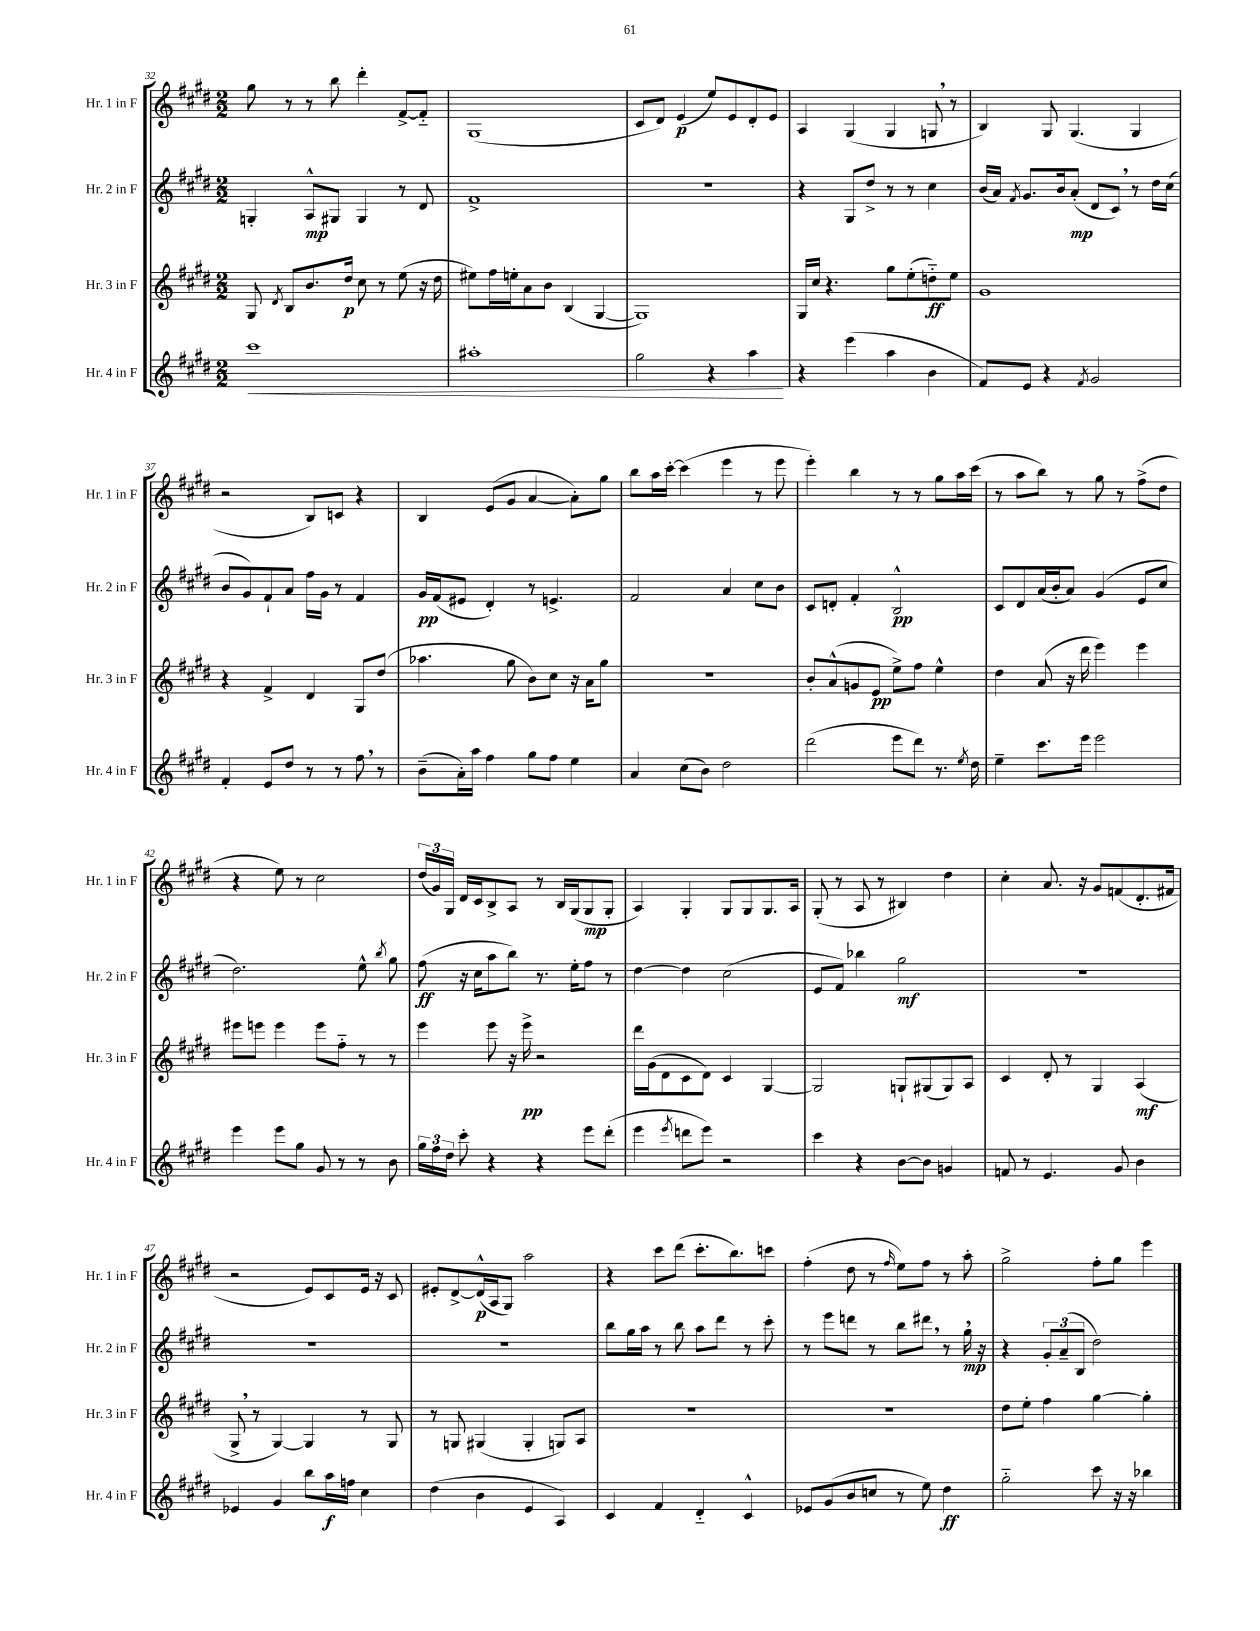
<<
\new StaffGroup <<
\new Staff = "s0" \with { instrumentName = "Hr. 1 in F" shortInstrumentName = "Hr. 1 in F" } {
    \clef treble \key e \major \numericTimeSignature \time 2/2
    \autoBeamOff gis''8 r8 r8 b''8 dis'''4-. fis'8[~-> fis'8]-_ |
    gis1( |
    cis'8[ dis'8]) e'4\p( e''8[) e'8 dis'8-. e'8] |
    a4 gis4( gis4 g8 \breathe r8 |
    b4) gis8 gis4.( gis4 |
    r2 b8[) c'8] r4 |
    b4 e'8[( gis'8] a'4~ a'8[-.) gis''8] |
    b''8[ a''16 cis'''16]~-. cis'''4( e'''4 r8 e'''8 |
    e'''4-.) b''4 r8 r8 gis''8[ a''16 cis'''16]( |
    r8 a''8[ b''8]) r8 gis''8 r8 fis''8[->( dis''8] |
    r4 e''8) r8 cis''2 |
    \tuplet 3/2 { dis''16[( gis'16) gis16] } dis'16[ cis'16 b8-> a8] r8 b16[ gis16( gis8\mp gis8]-. |
    a4) gis4-. gis8[ gis8 gis8. a16] |
    gis8-.( r8 a8 r8 bis4) dis''4 |
    cis''4-. a'8. r16 gis'8[ f'8( dis'8.-. fis'16] |
    r2 e'8[) cis'8 e'16] r16 cis'8 |
    eis'8[-. dis'8~-> dis'16-^\p( a16 gis8]) a''2 |
    r4 cis'''8[ dis'''8]( cis'''8.[-. b''8.) c'''8] |
    fis''4-.( dis''8 r8 \grace { fis''16 } e''8[) fis''8] r8 a''8-. |
    gis''2-> fis''8[-. gis''8] e'''4 \bar "|." |
}
\new Staff = "s1" \with { instrumentName = "Hr. 2 in F" shortInstrumentName = "Hr. 2 in F" } {
    \clef treble \key e \major \numericTimeSignature \time 2/2
    \autoBeamOff g4-. a8[-^\mp gis8] gis4 r8 dis'8 |
    fis'1-> |
    R1 |
    r4 gis8[ dis''8]-> r8 r8 cis''4 |
    b'16[( a'16]) \acciaccatura { fis'8 } gis'8.[ b'16 a'8]-.\mp( dis'8[ cis'8]) \breathe r8 dis''16[ cis''16]( |
    b'8[ gis'8) fis'8-! a'8] fis''16[ gis'16] r8 fis'4 |
    gis'16[\pp fis'16( eis'8] dis'4-.) r8 e'4.-> |
    fis'2 a'4 cis''8[ b'8] |
    cis'8[ d'8]-. fis'4-. b2-^\pp |
    cis'8[ dis'8 a'16( b'16-. a'8]) gis'4( e'8[ cis''8] |
    dis''2.) e''8-^ \acciaccatura { b''8 } gis''8 |
    fis''8\ff( r16 cis''16[ a''8 b''8]) r8. e''16[-. fis''8] r8 |
    dis''4~ dis''4 cis''2( |
    e'8[ fis'8]) bes''4 gis''2\mf |
    R1 |
    R1 |
    R1 |
    b''8[ gis''16 a''16] r8 b''8 a''8[ dis'''8] r8 cis'''8-. |
    r8 e'''8[ d'''8] r8 b''8[ dis'''8] \breathe r8 gis''16\mp \breathe r16 |
    r4 \tuplet 3/2 { gis'8[-. a'8--( b8] } dis''2) \bar "|." |
}
\new Staff = "s2" \with { instrumentName = "Hr. 3 in F" shortInstrumentName = "Hr. 3 in F" } {
    \clef treble \key e \major \numericTimeSignature \time 2/2
    \autoBeamOff gis8 \acciaccatura { dis'8 } b8[ b'8. dis''16]\p cis''8 r8 e''8( r16 dis''16 |
    eis''8[) fis''16 e''16-. a'8 b'8] b4( gis4~ |
    gis1) |
    gis16[ cis''16] r4. gis''8[ e''8-.( d''8-_\ff) e''8] |
    gis'1 |
    r4 fis'4-> dis'4 gis8[ dis''8]( |
    aes''4. gis''8 b'8[) cis''8] r16 a'16[ gis''8] |
    R1 |
    b'8[-. a'8-^( g'8 e'8]\pp e''8[->) fis''8] e''4-^ |
    dis''4 a'8( r16 dis'''16 e'''4) e'''4 |
    eis'''8[ e'''8] e'''4 e'''8[ fis''8]-_ r8 r8 |
    e'''4 e'''8 r16 e'''16->\pp r2 |
    dis'''16[ gis'16( dis'8 cis'8 dis'8]) cis'4 gis4~ |
    gis2 g8[-! gis8( gis8) a8] |
    cis'4 dis'8-. r8 gis4 a4\mf( |
    gis8-> \breathe r8 gis4~) gis4 r8 gis8 |
    r8 g8 gis4( gis4-. g8[) a8] |
    R1 |
    R1 |
    dis''8[ e''8]-. fis''4 gis''4~ gis''4-. \bar "|." |
}
\new Staff = "s3" \with { instrumentName = "Hr. 4 in F" shortInstrumentName = "Hr. 4 in F" } {
    \clef treble \key e \major \numericTimeSignature \time 2/2
    \autoBeamOff cis'''1\< |
    ais''1-. |
    gis''2 r4 a''4\! |
    r4 e'''4( a''4 b'4 |
    fis'8[) e'8] r4 \acciaccatura { fis'8 } gis'2 |
    fis'4-. e'8[ dis''8] r8 r8 fis''8 \breathe r8 |
    b'8[--( a'16-.) a''16] fis''4 gis''8[ fis''8] e''4 |
    a'4 cis''8[( b'8]) dis''2 |
    dis'''2( e'''8[ dis'''8]) r8. \acciaccatura { e''8 } dis''16 |
    e''4-- cis'''8.[ e'''16] e'''2 |
    e'''4 e'''8[ gis''8] gis'8 r8 r8 b'8 |
    \tuplet 3/2 { gis''16[ fis''16 dis''16] } cis'''8-. r4 r4 e'''8[ dis'''8]-.( |
    e'''4 \acciaccatura { e'''8 } d'''8[ e'''8]) r2 |
    cis'''4 r4 b'8[~ b'8] g'4 |
    f'8 r8 e'4. gis'8 b'4 |
    ees'4 gis'4 b''8[ a''16\f f''16] cis''4 |
    dis''4( b'4 e'4 a4) |
    cis'4 fis'4 dis'4-_ cis'4-^ |
    ees'8[ gis'8( b'8 c''8] r8 e''8) dis''4\ff |
    gis''2-_ cis'''8 r16 r16 bes''4 \bar "|." |
}
>>
>>
\layout { \context { \Score currentBarNumber = #32 } }
